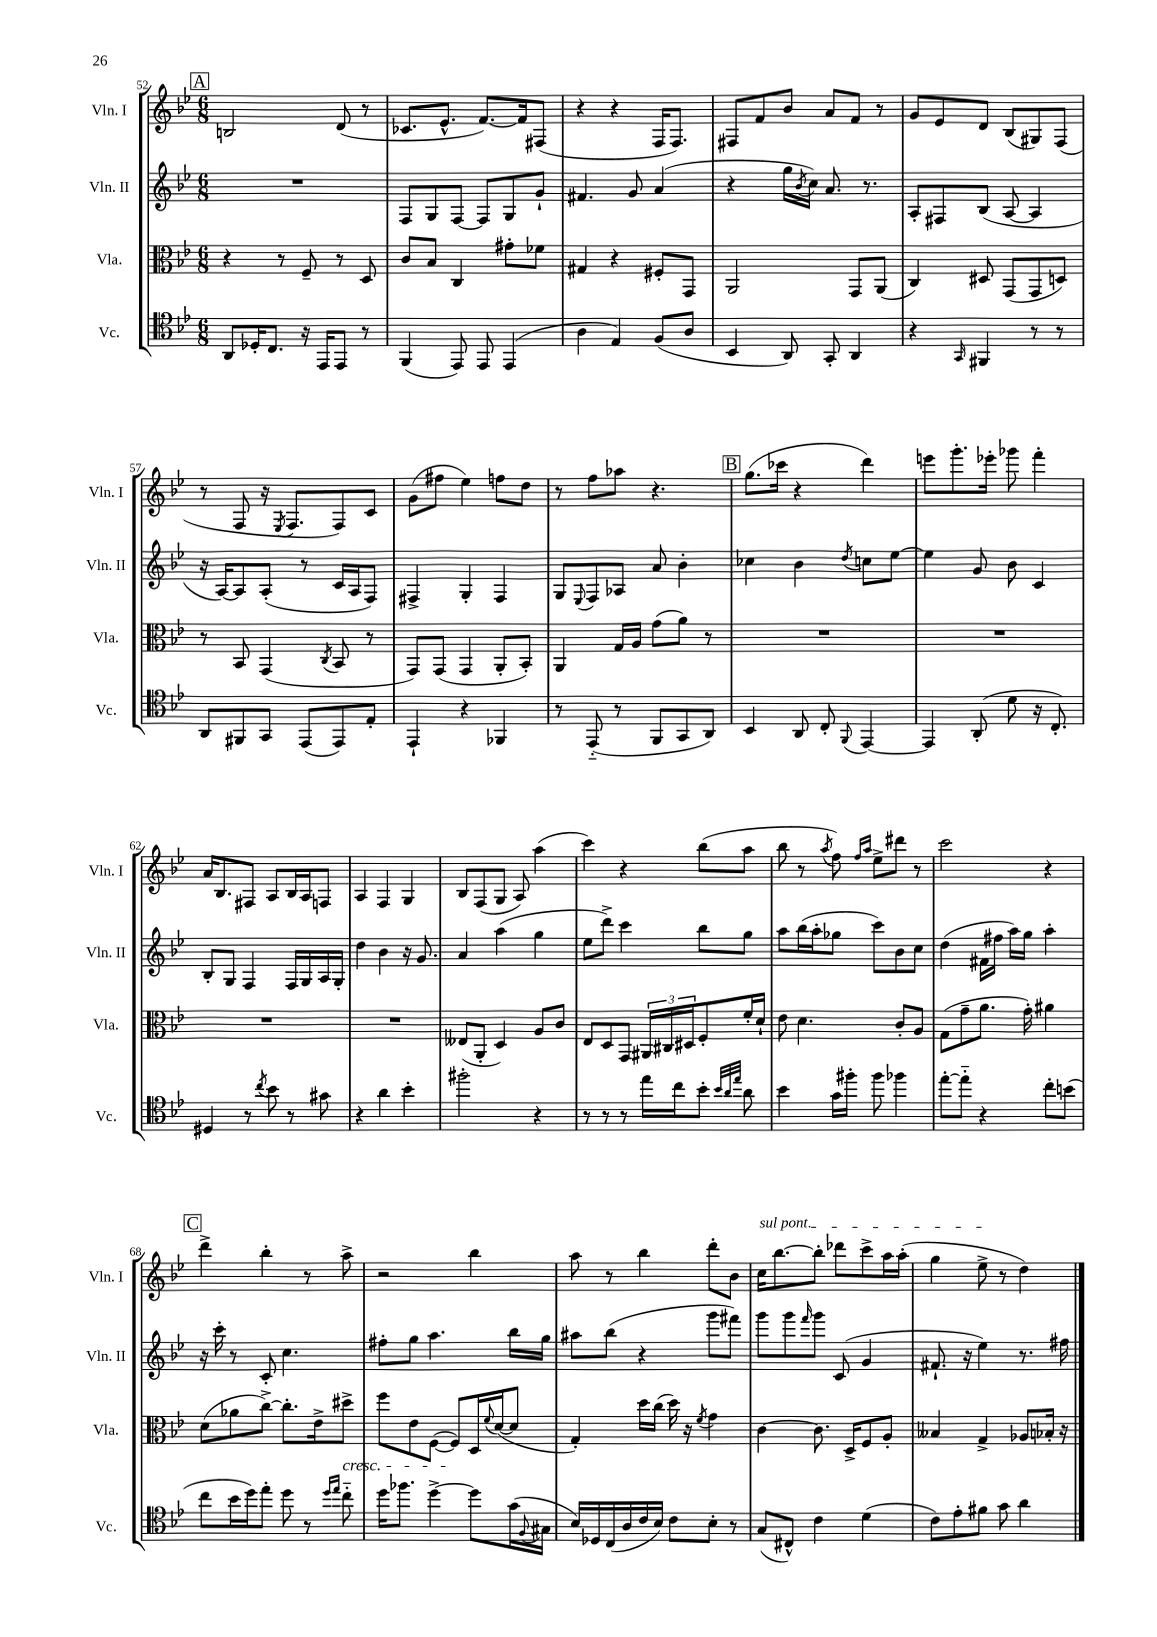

**kern	**kern	**kern	**kern
*staff4	*staff3	*staff2	*staff1
*clefC4	*clefC3	*clefG2	*clefG2
*k[b-e-]	*k[b-e-]	*k[b-e-]	*k[b-e-]
*M6/8	*M6/8	*M6/8	*M6/8
8AA	4r	2.r	2B
16D-'	.	.	.
8.C	.	.	.
.	8r	.	.
16r	8F~	.	.
16EE-	.	.	.
8EE-	8r	.	(8d
8r	8D	.	8r
=	=	=	=
(4FF	8c	8F	8.c-
.	8B-	8G	.
.	.	.	8.e-^^
8EE-)	4C	[8F	.
8EE-	.	8F]	[8.f)
(4EE-	8g#'	8G	.
.	.	.	16f]
.	8f-	8g`	(8F#
=	=	=	=
4A	4G#	4.f#	4r
4E-)	4r	.	4r
.	.	8g	.
(8F	8F#'	(4a	16F
.	.	.	8.F)
8A	8GG	.	.
=	=	=	=
4BB-	2AA	4r	8F#
.	.	.	8f
8AA)	.	16gg	8b-
.	.	8qb-	.
.	.	16cc)	.
8GG'	.	8.a	8a
4AA	8GG	.	8f
.	.	8.r	.
.	(8AA	.	8r
=	=	=	=
4r	4C)	8A'	8g
.	.	8F#	8e-
16qqGG	.	.	.
4FF#	8D#	(8B-	8d
.	(8GG	[8A	(8B-
8r	8GG	4A]	8G#)
8r	8D)	.	(8F
=	=	=	=
8AA	8r	16r	8r
.	.	[16A)	.
8FF#	8BB-	8A]	8F
8GG	(4GG	(8A'	16r
.	.	.	8qE-
.	.	.	8.F
(8EE-	.	8r	.
.	8qC	.	.
8EE-)	8BB-	16c	8F)
.	.	16A	.
8E-'	8r	8F)	8c
=	=	=	=
4EE-`	8GG)	4F#^	(8g
.	(8GG	.	8ff#
4r	4GG	4G'	4ee-)
4FF-	8AA'	4F#	8ff
.	8BB-')	.	8dd
=	=	=	=
8r	4AA	8G	8r
.	.	8qqE-	.
(8EE-'~	.	8F	8ff
8r	16G	8A-	8aa-
.	16A	.	.
8FF	(8g	8a	4.r
8GG	8a)	4b-'	.
8AA)	8r	.	.
=	=	=	=
4BB-	2.r	4cc-	(8.gg
.	.	.	16ccc-
8AA	.	4b-	4r
8C'	.	.	.
8qqFF	.	8qdd	.
[4EE-	.	8cc	4ddd)
.	.	[8ee-	.
=	=	=	=
4EE-]	2.r	4ee-]	8eee
.	.	.	8.ggg'
(8AA'	.	8g	.
.	.	.	16eee-'
8d	.	8b-	8ggg-
16r	.	4c	4fff'
8.C')	.	.	.
=	=	=	=
4D#	2.r	8B-'	16a
.	.	.	8.B-
.	.	8G	.
8r	.	4F	8F#
8qcc	.	.	.
8b-	.	.	8A
8r	.	16F	16B-
.	.	16G	16A
8g#	.	16A	8F
.	.	16G'	.
=	=	=	=
4r	2.r	4dd	4A
4a	.	4b-	4F
4b-'	.	16r	4G
.	.	8.g	.
=	=	=	=
2ff#'	(8E--	4a	8B-
.	8AA'	.	(8F
.	4D)	(4aa	8G
.	.	.	8A)
4r	8A	4gg	(4aa
.	8c	.	.
=	=	=	=
8r	8E-	8ee-	4ccc)
8r	8D	8ddd^)	.
8r	8GG	4ccc	4r
16ee-	24AA#	.	.
.	24C#	.	.
16cc	.	.	.
.	24D#	.	.
8b-'	8F'	8bb-	(8bb-
32qqb-	.	.	.
32qqa	.	.	.
32qqee-	.	.	.
8a	16f'	8gg	8aa
.	16d`	.	.
=	=	=	=
4b-	8e-	8aa	8bb-
.	4.d	(16bb-	8r
.	.	16aa'	.
.	.	.	8qaa
16g	.	8gg-	8ff)
16ff#'	.	.	.
.	.	.	16qqff
.	.	.	16qqaa
8ff#	.	8ccc)	8ee-^
4ff-	8c'	8b-	8ddd#
.	8A	8cc	8r
=	=	=	=
[8ee-'	(8G	(4dd	2ccc
8ee-'~]	8g~	.	.
4r	8.a	16f#	.
.	.	16ff#	.
.	.	16aa)	.
.	16g')	16gg	.
8cc'	4a#	4aa'	4r
(8b	.	.	.
=	=	=	=
8cc	(8d	16r	4ddd^
.	.	16ccc'	.
16b-	8a-	8r	.
16dd)	.	.	.
8ee-'	[8cc^)	8c'	4bb-'
8dd	8.cc']	4.cc	.
8r	.	.	8r
.	16e-^	.	.
16qqdd	.	.	.
16qqee-	.	.	.
8cc'~	8dd#^	.	8aa^
=	=	=	=
16dd	8ff	8ff#'	2r
8.ff-	.	.	.
.	8e-	8gg	.
[4dd^	([8F	4.aa	.
.	8F])	.	.
8dd]	16D	.	4bb-
.	8qqf	.	.
.	([16d	.	.
(16g	8d]	16bb-	.
8qqF	.	.	.
16G#	.	16gg	.
=	=	=	=
16B-)	4G')	8aa#	8aa
16D-	.	.	.
(16C	.	(8bb-	8r
16A	.	.	.
16c	16dd	4r	4bb-
16B-)	(16cc	.	.
8c	16dd)	.	.
.	16r	.	.
.	8qf	.	.
8B-'	4g	8ggg	8ddd'
8r	.	8fff#)	8b-
=	=	=	=
(8G	[4c	8ggg	16cc
.	.	.	[8.bb-
8C#^^)	.	8ggg	.
.	.	16qqfff	.
4c	8.c]	8ggg	8bb-']
.	.	(8c	8ddd-
.	16D^	.	.
(4d	8F	4g	8ccc^
.	8A'	.	16aa
.	.	.	(16aa'
=	=	=	=
8c)	4B--	8.f#`	4gg
8e-'	.	.	.
.	.	16r	.
8f#	4G^	4ee-)	8ee-^
8g	.	.	8r
4a	8A-	8.r	4dd)
.	16B-'	.	.
.	16r	16ff#	.
==	==	==	==
*-	*-	*-	*-
